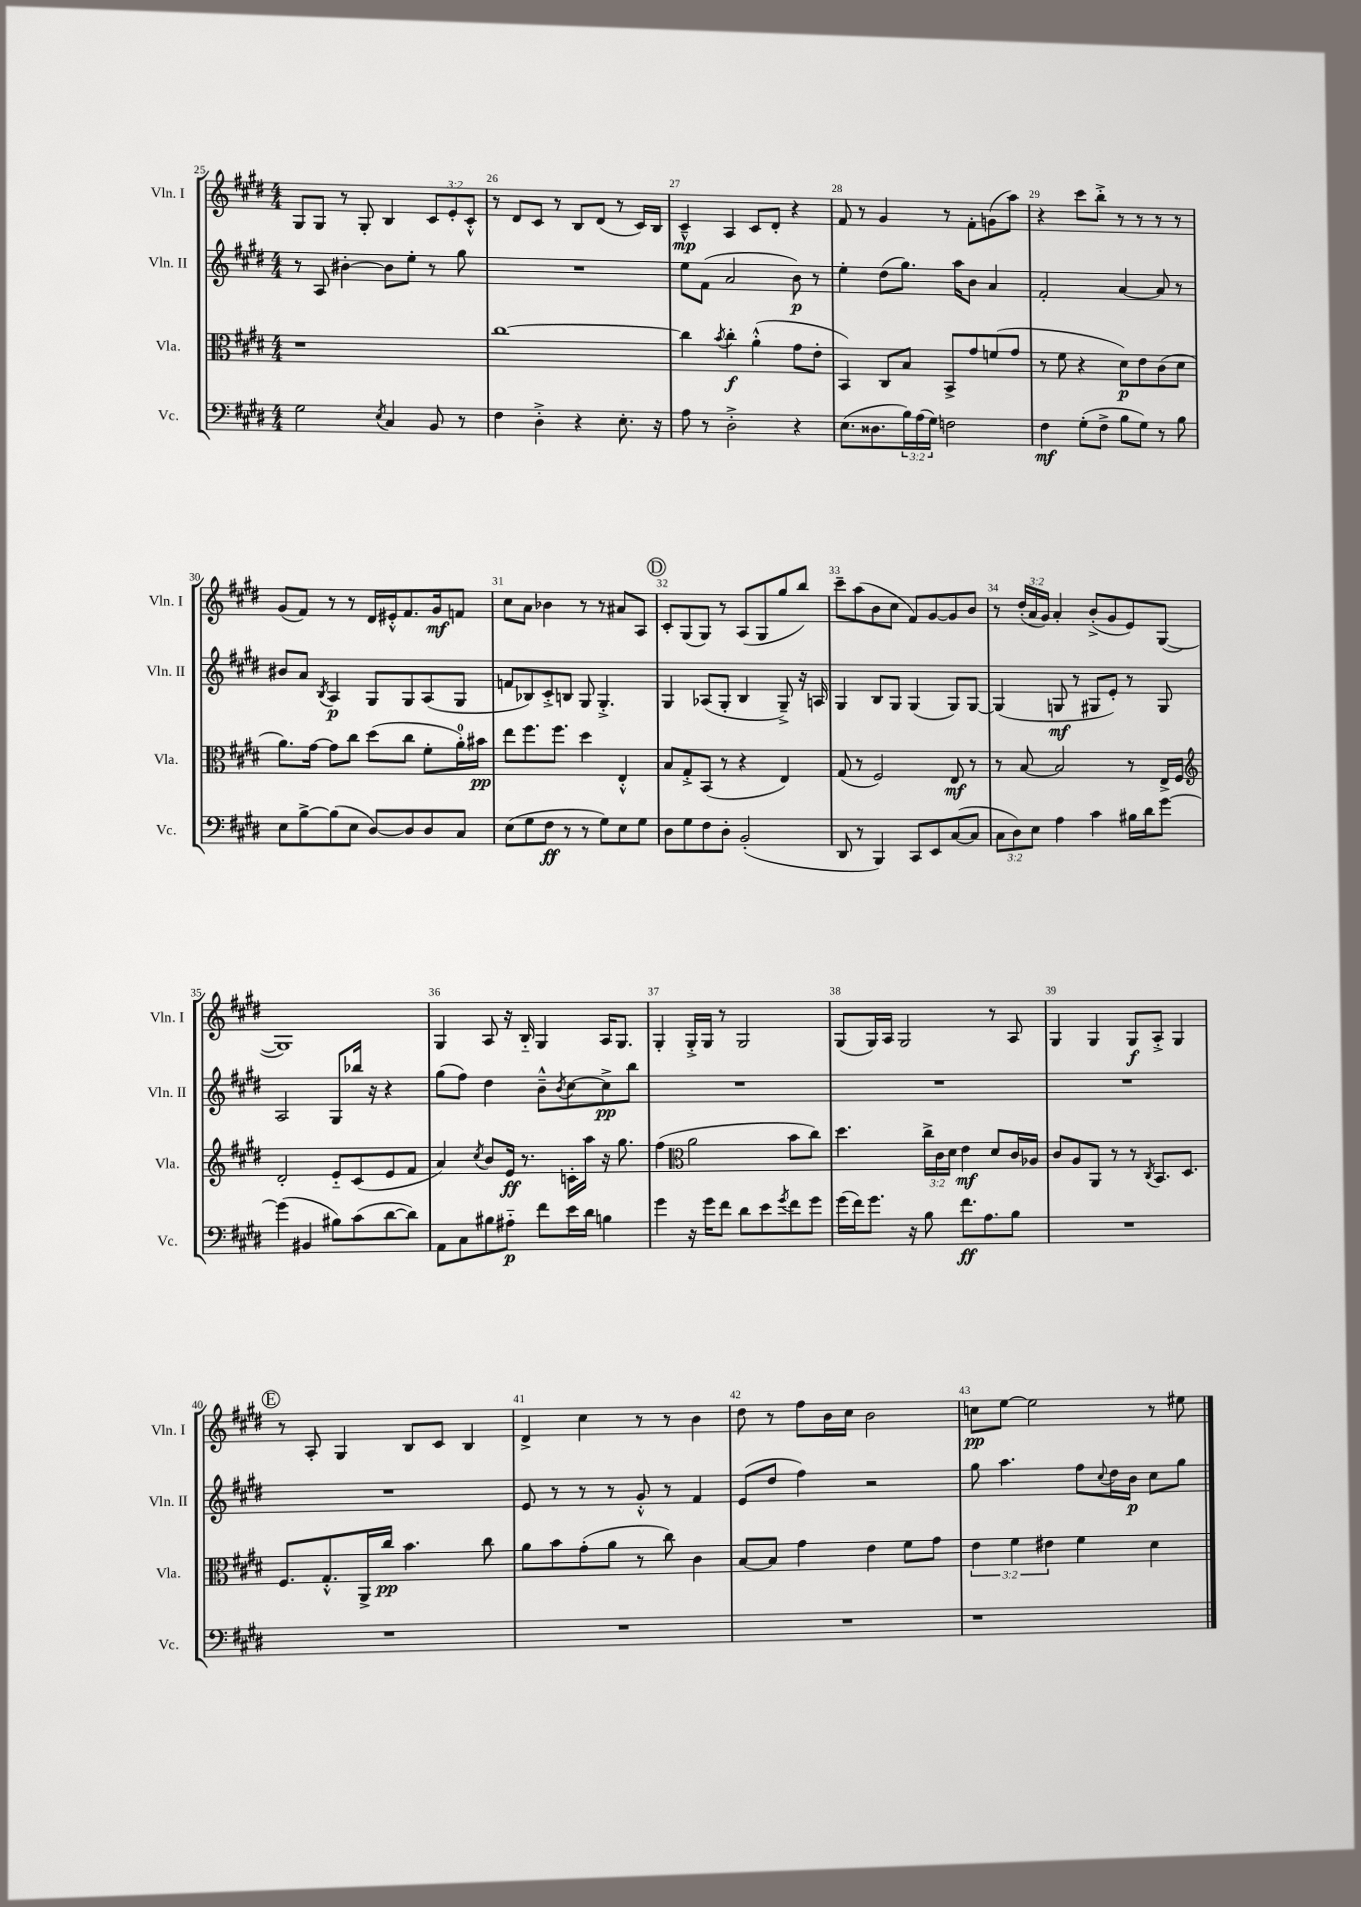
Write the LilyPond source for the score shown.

<<
\new StaffGroup <<
\new Staff = "s0" \with { instrumentName = "Vln. I" shortInstrumentName = "Vln. I" } {
    \clef treble \key e \major \numericTimeSignature \time 4/4 \override Staff.TupletNumber.text = #tuplet-number::calc-fraction-text
    gis8 gis8 r8 gis8-. b4 \tuplet 3/2 { cis'8 e'8-. cis'8-.-^ } |
    r8 dis'8 cis'8 r8 b8 dis'8( r8 cis'16) b16 |
    cis'4---^\mp a4 cis'8 dis'8-. r4 |
    fis'8 r8 gis'4 r8 fis'8-. g'8( a''8) |
    r4 cis'''8 b''8-.-> r8 r8 r8 r8 |
    gis'8( fis'8) r8 r8 dis'16 eis'16-.-^ fis'8. gis'16\mf f'8 |
    cis''8 a'8 bes'4 r8 r8 ais'8 a8 |
    \mark \markup { \circle "D" } cis'8-. gis8( gis8) r8 a8( gis8 gis''8 b''8) |
    cis'''8-- a''8( b'8 cis''8 fis'8) gis'8~ gis'8 b'8 |
    r8 \tuplet 3/2 { dis''16-.( a'16 gis'16) } a'4-. b'8-.->( gis'8 e'8) gis8~( |
    gis1) |
    gis4 a8 r16 b16-_ gis4 a16 gis8. |
    gis4-. gis16-.-> gis16 r8 gis2 |
    gis8( gis16) a16 gis2 r8 a8 |
    gis4 gis4 gis8\f a8-.-> gis4 |
    \mark \markup { \circle "E" } r8 a8-. gis4 b8 cis'8 b4 |
    dis'4-> cis''4 r8 r8 b'4 |
    dis''8 r8 fis''8 b'16 cis''16 b'2 |
    c''8\pp e''8~ e''2 r8 eis''8 \bar "|." |
}
\new Staff = "s1" \with { instrumentName = "Vln. II" shortInstrumentName = "Vln. II" } {
    \clef treble \key e \major \numericTimeSignature \time 4/4
    r8 a8 bis'4~-. bis'8 e''8-. r8 gis''8 |
    R1 |
    e''8 fis'8( a'2 b'8\p) r8 |
    e''4-. dis''8( gis''8.) a''16 b'8 a'4 |
    fis'2-. a'4~ a'8 r8 |
    bis'8 a'8 \acciaccatura { b8 } a4\p gis8 gis8 a8( gis8 |
    f'8 bes8) cis'8-.-> b8 gis8 gis4.-.-> |
    \mark \markup { \circle "D" } gis4 aes8( gis8-. b4 gis8--->) r16 a16 |
    gis4 b8 gis8 gis4( gis8) gis8~ |
    gis4( g8\mf r8 gis8 e'8-.) r8 gis8 |
    a2 gis8 bes''16 r16 r4 |
    gis''8( fis''8) dis''4 b'8---^ \acciaccatura { b'8 } cis''8~ cis''8->\pp b''8 |
    R1 |
    R1 |
    R1 |
    \mark \markup { \circle "E" } R1 |
    e'8 r8 r8 r8 gis'8-.-^ r8 fis'4 |
    e'8( dis''8 fis''4) r2 |
    gis''8 a''4. fis''8 \appoggiatura { cis''8 } dis''16 b'16\p cis''8 gis''8 \bar "|." |
}
\new Staff = "s2" \with { instrumentName = "Vla." shortInstrumentName = "Vla." } {
    \clef alto \key e \major \numericTimeSignature \time 4/4 \override Staff.TupletNumber.text = #tuplet-number::calc-fraction-text
    r1 |
    cis''1~ |
    cis''4 \acciaccatura { b'8 } cis''4-.\f a'4-.-^( gis'8 e'8-. |
    b,4) cis8 b8 b,8-> gis'8 f'8( gis'8 |
    r8 fis'8 r4 dis'8\p) e'8 cis'8( dis'8 |
    a'8.) gis'16~ gis'8 cis''8 dis''8( cis''8 fis'8-. a'16-0-.) bis'16\pp |
    e''8 fis''8. fis''8. dis''4 e4-.-^ |
    \mark \markup { \circle "D" } b8 gis8-.-> b,8( r8 r4 e4) |
    gis8( r8 fis2) e8\mf r8 |
    r8 b8~ b2 r8 e16-> fis16 |
    \clef treble dis'2-. e'8-_ cis'8( e'8 fis'8 |
    a'4) \acciaccatura { cis''8 } b'8 e'16\ff r8. c'16-. a''16 r16 gis''8. |
    fis''4( \clef alto a'2 b'8 cis''8) |
    dis''4. \tuplet 3/2 { cis''16-> cis'16 dis'16 } e'4\mf dis'8 cis'16 aes16 |
    cis'8 a8 a,8 r8 r8 \acciaccatura { cis8 } b,8. dis8. |
    \mark \markup { \circle "E" } fis8. gis8.-.-^ a,16-> cis''16\pp b'4. cis''8 |
    a'8 b'8 gis'8-.( a'8 r8 cis''8) cis'4 |
    b8~ b8 gis'4 e'4 fis'8 gis'8 |
    \tuplet 3/2 { e'4 fis'4 eis'4 } fis'4 dis'4 \bar "|." |
}
\new Staff = "s3" \with { instrumentName = "Vc." shortInstrumentName = "Vc." } {
    \clef bass \key e \major \numericTimeSignature \time 4/4 \override Staff.TupletNumber.text = #tuplet-number::calc-fraction-text
    gis2 \acciaccatura { e8 } cis4 b,8 r8 |
    fis4 dis4-.-> r4 e8.-. r16 |
    a8 r8 dis2-.-> r4 |
    e8.( disis8. \tuplet 3/2 { b16) a16( gis16) } f2 |
    fis4\mf gis8-.( fis8-> b8 gis8) r8 b8 |
    e8 b8~-> b8( e8 dis8~) dis8 dis8 cis8 |
    e8( gis8 fis8\ff r8 r8 gis8) e8 gis8 |
    \mark \markup { \circle "D" } dis8 gis8 fis8 dis8-. b,2-.( |
    dis,8 r8 b,,4) cis,8 e,8 cis8~( cis8 |
    \tuplet 3/2 { cis8 dis8) e8 } a4 cis'4 bis16 dis'16 gis'8~ |
    gis'4( bis,4 bis8) cis'8( dis'8~ dis'8) |
    a,8 cis8 bis8 ais8-_\p fis'8 e'16 dis'16 b4 |
    gis'4 r16 gis'16 fis'8 dis'8 e'8 \acciaccatura { gis'8 } fis'8 gis'8 |
    gis'16( fis'16) gis'8. r16 b8 fis'8.\ff a8. b8 |
    R1 |
    \mark \markup { \circle "E" } R1 |
    R1 |
    R1 |
    r1 \bar "|." |
}
>>
>>
\layout { \context { \Score currentBarNumber = #25 \override BarNumber.break-visibility = ##(#f #t #t) barNumberVisibility = #all-bar-numbers-visible } }
